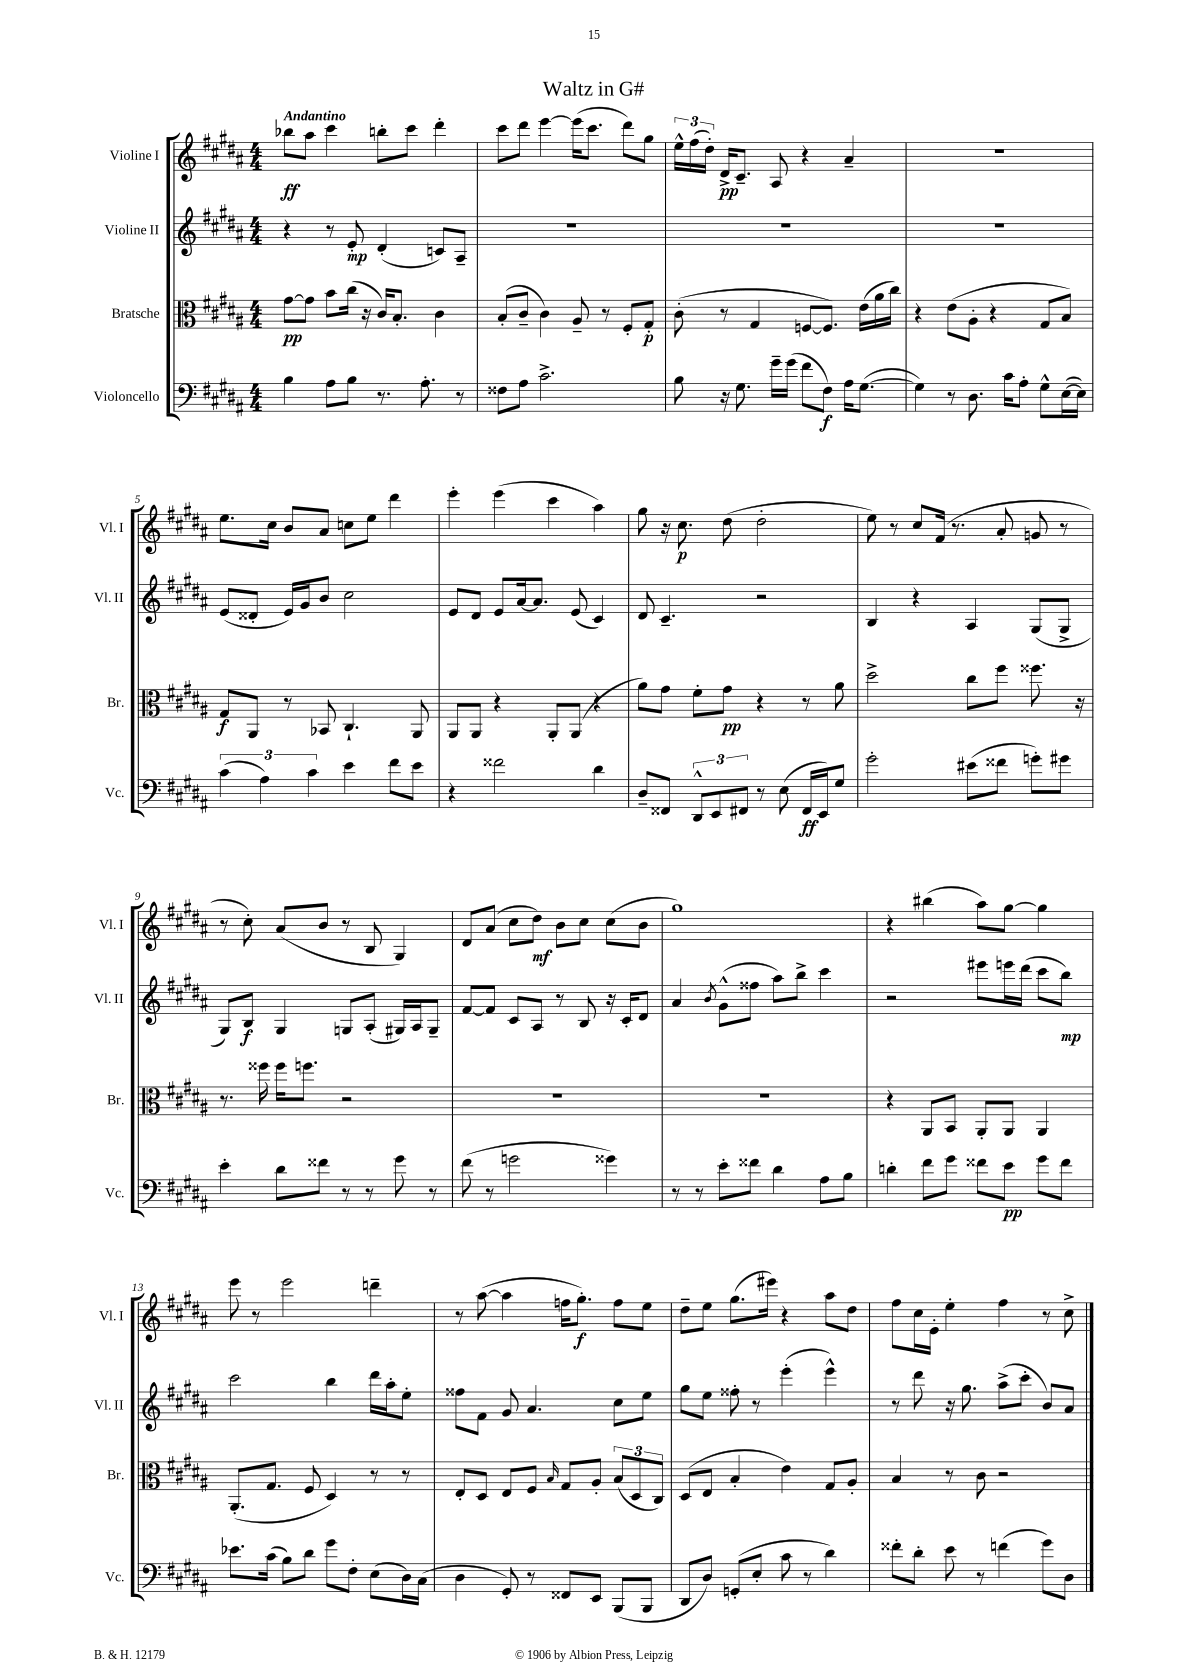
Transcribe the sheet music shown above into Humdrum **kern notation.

**kern	**kern	**kern	**kern
*staff4	*staff3	*staff2	*staff1
*clefF4	*clefC3	*clefG2	*clefG2
*k[f#c#g#d#a#]	*k[f#c#g#d#a#]	*k[f#c#g#d#a#]	*k[f#c#g#d#a#]
*M4/4	*M4/4	*M4/4	*M4/4
4B	[8g#	4r	8bb-
.	8g#]	.	8aa#
8A#	8b	8r	4ccc#
8B	(16cc#	8e'	.
.	16r	.	.
8.r	16c#)	(4d#'	8bb'
.	8.B'	.	.
.	.	.	8ccc#
8.A#'	.	.	.
.	4c#	8c)	4ddd#'
8r	.	8A#~	.
=	=	=	=
8F##	(8B'	1r	8ccc#
8A#	8c#~	.	8ddd#
2.c#^	4c#)	.	[4eee
.	8A#~	.	(16eee]
.	.	.	8.ccc#
.	8r	.	.
.	8F#'	.	8ddd#)
.	8G#'	.	8gg#
=	=	=	=
8B	(8c#'	1r	24ee^^
.	.	.	(24ff#
.	.	.	24dd#')
16r	8r	.	16d#^
8.G#	.	.	8.c#~
.	4G#	.	.
16g#~	.	.	8A#
(16g#	.	.	.
8f#	[8F	.	4r
8F#)	8.F])	.	.
16A#	.	.	4a#~
([8.G#	(16e	.	.
.	16a#	.	.
.	16cc#)	.	.
=	=	=	=
4G#])	4r	1r	1r
8r	(8e	.	.
8.D#	8A#'	.	.
.	4r	.	.
16c#	.	.	.
8A#'	.	.	.
8G#^^	8G#	.	.
([16E	8B)	.	.
16E])	.	.	.
=	=	=	=
(6c#	8G#	(8e	8.ee
.	8AA#	8d##'	.
6A#)	.	.	.
.	.	.	16cc#
.	8r	16e)	8b
.	.	16g#	.
6c#	.	.	.
.	8BB-	8b	8a#
4e	4.C#`	2cc#	8cc
.	.	.	8ee
8f#	.	.	4ddd#
8e	8AA#	.	.
=	=	=	=
4r	8AA#	8e	4eee'
.	8AA#	8d#	.
2f##	4r	8e	(4eee
.	.	[16a#	.
.	.	8.a#]	.
.	8AA#'	.	4ccc#
.	(8AA#	(8e	.
4d#	4r	4c#)	4aa#)
=	=	=	=
8D#~	8a#)	8d#	8gg#
8FF##	8g#	4.c#~	16r
.	.	.	8.cc#
12DD#^^	8f#'	.	.
12EE	.	.	.
.	8g#	.	(8dd#
12FF#	.	.	.
8r	4r	2r	2dd#'
(8E	.	.	.
16FF#	8r	.	.
16EE)	.	.	.
8G#	8a#	.	.
=	=	=	=
2g#'	2dd#^	4B	8ee)
.	.	.	8r
.	.	4r	8cc#
.	.	.	(16f#
.	.	.	8.r
(8e#	8cc#	4A#	.
8f##	8ff#	.	8a#'
8g')	8.ff##	(8G#	8g
8g#	.	8G#^	8r
.	16r	.	.
=	=	=	=
4e'	8.r	8G#)	8r
.	.	8B	8cc#')
.	16ff##	.	.
8d#	16ff##	4G#	(8a#
.	8.ff	.	.
8f##	.	.	8b
8r	2r	8G	8r
8r	.	(8A#'	8B
8g#	.	16G#)	4G#)
.	.	16A#	.
8r	.	8G#~	.
=	=	=	=
(8f#	1r	[8f#	8d#
8r	.	8f#]	(8a#
2g	.	8c#	8cc#
.	.	8A#	8dd#)
.	.	8r	8b
.	.	8B	8cc#
4g##)	.	16r	(8cc#
.	.	16c#'	.
.	.	8d#	8b
=	=	=	=
8r	1r	4a#	1gg#)
8r	.	.	.
.	.	8qb	.
8e'	.	(8g#^^	.
8f##	.	8ff##	.
4d#	.	8aa#)	.
.	.	8bb^	.
8A#	.	4ccc#	.
8B	.	.	.
=	=	=	=
4d'	4r	2r	4r
8f#	8AA#	.	(4bb#
8g#	8BB	.	.
8f##	8AA#'	8eee#	8aa#)
8e	8AA#	16eee	[8gg#
.	.	(16ddd#	.
8g#	4AA#	8ccc#	4gg#]
8f##	.	8bb)	.
=	=	=	=
8.e-	(8.AA#'	2ccc#	8eee
.	.	.	8r
(16c#	8.G#	.	.
8B)	.	.	2eee
8d#	8F#	.	.
8g#	4D#)	4bb	.
8F#'	.	.	.
(8E	8r	16ddd#	4ddd~
.	.	16aa#'	.
16D#)	8r	8ee'	.
(16C#	.	.	.
=	=	=	=
4D#	8E'	8ff##	8r
.	8D#	8f#	([8aa#
8GG#')	8E	8g#	4aa#]
8r	8F#	4.a#	.
.	16qqB	.	.
8FF##	8G#	.	16ff
.	.	.	8.gg#')
8EE	8A#'	.	.
(8BBB	(12B	8cc#	8ff
.	12D#	.	.
8BBB	.	8ee	8ee
.	12C#)	.	.
=	=	=	=
8DD#	(8D#	8gg#	8dd#~
8D#)	8E	8ee	8ee
(8GG'	4B'	8ff##'	(8.gg#
8E'	.	8r	.
.	.	.	16eee#)
8c#	4e)	(4eee'	4r
8r	.	.	.
4d#)	8G#	4eee^^)	8aa#
.	8A#'	.	8dd#
=	=	=	=
8f##'	4B	8r	8ff#
8d#'	.	8ddd#	16cc#
.	.	.	16e'
8e	8r	16r	4ee'
.	.	8.gg#	.
8r	8c#	.	.
(4f	2r	(8aa#^	4ff#
.	.	8ccc#'	.
8g#)	.	8b)	8r
8D#	.	8a#	8cc#^
==	==	==	==
*-	*-	*-	*-
